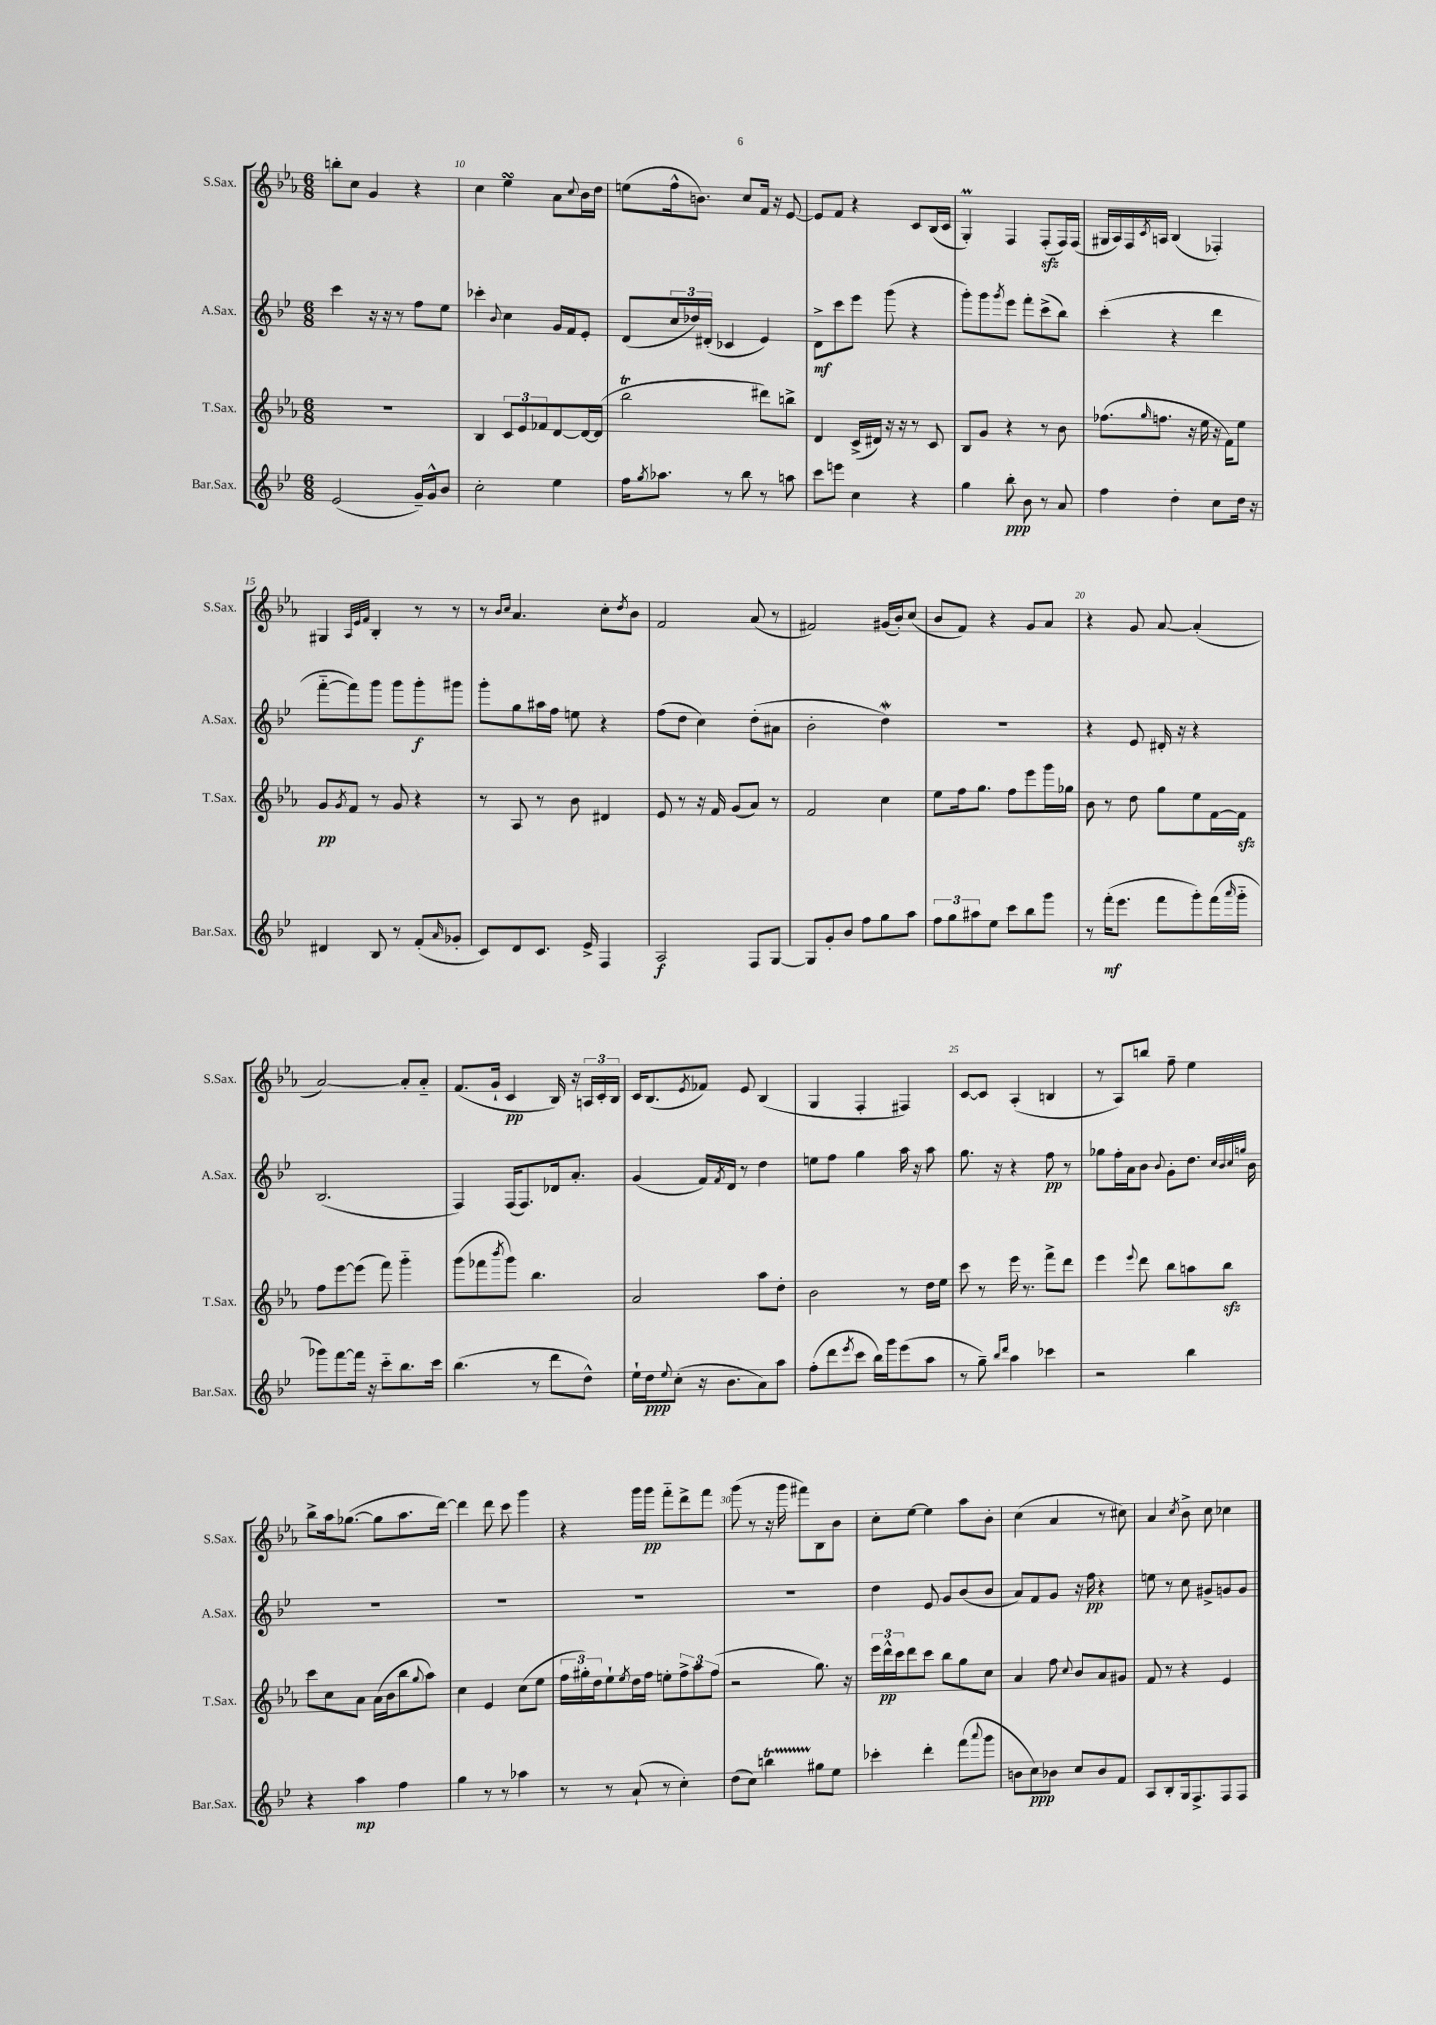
<<
\new StaffGroup <<
\new Staff = "s0" \with { instrumentName = "S.Sax." shortInstrumentName = "S.Sax." } {
    \clef treble \key ees \major \numericTimeSignature \time 6/8
    b''8-. c''8 g'4 r4 |
    c''4 ees''4\turn aes'8 \appoggiatura { c''8 } bes'16 d''16 |
    e''8( f''16-^ b'8.) c''8 f'16 r16 ees'8~ |
    ees'8 f'8 r4 c'8 bes16( c'16 |
    g4-.\prall) f4 f8-.\sfz( f16) f16( |
    gis16 aes16) f16 \acciaccatura { c'8 } a16 bes4( fes4-.) |
    gis4 \grace { aes32 ees'32 f'32 } bes4-. r8 r8 |
    r8 \grace { bes'16 c''16 } aes'4. c''8-. \acciaccatura { d''8 } bes'8 |
    f'2 aes'8( r8 |
    fis'2) gis'16( bes'16-.) c''8( |
    bes'8 f'8) r4 g'8 aes'8 |
    r4 g'8 aes'8~ aes'4-.( |
    aes'2~) aes'8-. aes'8-_ |
    f'8.( g'16-! c'4\pp bes16) r16 \tuplet 3/2 { a16 c'16-. bes16 } |
    c'16 bes8.( \acciaccatura { ees'8 } fes'8) ees'8 bes4( |
    g4 f4-. fis4) |
    c'8~ c'8 aes4-.( b4 |
    r8 aes8) b''8 f''8-- ees''4 |
    bes''8-> aes''16 ges''8.~( ges''8 aes''8. d'''16~) |
    d'''4 d'''8 c'''8 g'''4 |
    r4 g'''16 g'''16\pp f'''8-_ d'''8-> f'''8 |
    g'''8( r8 r16 g'''16 fis'''8) bes8 bes'8 |
    c''8-. ees''8~ ees''4 aes''8 bes'8-. |
    c''4( aes'4 r8 cis''8) |
    aes'4 \acciaccatura { c''8 } bes'8-> c''8 ces''4 \bar "|." |
}
\new Staff = "s1" \with { instrumentName = "A.Sax." shortInstrumentName = "A.Sax." } {
    \clef treble \key bes \major \numericTimeSignature \time 6/8
    c'''4 r16 r16 r8 f''8 ees''8 |
    ces'''4-. \appoggiatura { bes'8 } c''4 g'16 f'16 ees'8-. |
    d'8( \tuplet 3/2 { c''16 des''16) dis'16-.( } ces'4 ees'4) |
    d'8->\mf c'''8 ees'''8 g'''8( r4 |
    g'''8-.) g'''8 \acciaccatura { g'''8 } ees'''8 f'''8-. c'''8->( bes''8) |
    c'''4-.( r4 d'''4 |
    f'''8~-_ f'''8) g'''8 g'''8 g'''8-.\f gis'''8 |
    g'''8-. g''8 ais''16 f''16 e''8 r4 |
    f''8( d''8 c''4) d''8-.( ais'8 |
    bes'2-. d''4\mordent) |
    R2. |
    r4 ees'8 dis'16-. r16 r4 |
    bes2.( |
    f4) f16( f8.) des'16 a'8.-. |
    g'4( f'16) \acciaccatura { f'8 } d'16 r8 d''4 |
    e''8 f''8 g''4 a''16 r16 a''8 |
    g''8. r16 r4 f''8\pp r8 |
    ges''8 f''16-. a'16 bes'8 \appoggiatura { bes'8 } g'8-. d''8. \grace { c''32 bes'32 c''32 g''32 } bes'16 |
    R2. |
    R2. |
    R2. |
    R2. |
    d''4 ees'8 g'8 bes'8( bes'8 |
    a'8) f'8 g'8 r16 f''16\pp r4 |
    e''8 r8 c''8 gis'8-> g'8 g'8 \bar "|." |
}
\new Staff = "s2" \with { instrumentName = "T.Sax." shortInstrumentName = "T.Sax." } {
    \clef treble \key ees \major \numericTimeSignature \time 6/8
    R2. |
    bes4 \tuplet 3/2 { c'8 ees'8 fes'8 } d'8~ d'16~ d'16( |
    bes''2\trill dis'''8) b''8-> |
    d'4 c'16->( dis'16) r16 r16 r8 c'8 |
    bes8 g'8 r4 r8 bes'8 |
    fes''8.( \grace { g''16 } f''8. r16 ees''16 r16 f'16) ees''8 |
    g'8\pp \acciaccatura { g'8 } f'8 r8 g'8 r4 |
    r8 aes8 r8 bes'8 dis'4 |
    ees'8 r8 r16 f'16 g'8( aes'8) r8 |
    f'2 c''4 |
    ees''8 f''16 g''8. f''8 ees'''8 g'''16 ges''16 |
    bes'8 r8 d''8 g''8 ees''8 f'16~ f'16\sfz |
    f''8 ees'''8~ ees'''8( f'''8) g'''4-_ |
    g'''8( fes'''8 \acciaccatura { bes'''8 } g'''8) bes''4. |
    aes'2 aes''8 d''8-. |
    bes'2 r8 d''16 ees''16 |
    c'''8 r8 ees'''16 r8. f'''8-> d'''8 |
    ees'''4 \appoggiatura { ees'''8 } d'''8 bes''8 a''8 bes''8\sfz |
    c'''8 c''8 aes'8 aes'16( bes'16 bes''8 \appoggiatura { g''8 } aes''8) |
    c''4 ees'4 c''8( ees''8 |
    \tuplet 3/2 { f''16 gis''16-.) d''16 } ees''8-! \acciaccatura { ees''8 } d''16 f''16 e''8-. \tuplet 3/2 { f''8-> aes''8 f''8( } |
    r2 g''8.) r16 |
    \tuplet 3/2 { ees'''16 d'''16-^\pp c'''16 } d'''8 c'''8 bes''8 g''8 c''8 |
    aes'4 f''8 \appoggiatura { c''8 } bes'8 aes'8 gis'8 |
    f'8 r8 r4 ees'4 \bar "|." |
}
\new Staff = "s3" \with { instrumentName = "Bar.Sax." shortInstrumentName = "Bar.Sax." } {
    \clef treble \key bes \major \numericTimeSignature \time 6/8
    ees'2( g'16--) g'16-^ bes'8 |
    c''2-. ees''4 |
    f''16 \acciaccatura { g''8 } aes''8. r8 bes''8 r8 a''8 |
    c'''8 e'''8 c''4 r4 |
    g''4 bes''8-.\ppp bes'8 r8 a'8 |
    f''4 d''4-. c''8 d''16 r16 |
    dis'4 bes8 r8 f'8-.( \grace { a'16 } ges'8-. |
    c'8) d'8 c'8. ees'16-> f4 |
    a2\f f8 g8~ |
    g8 g'8-. bes'8 f''8 g''8 a''8 |
    \tuplet 3/2 { f''8 g''8 ais''8 } ees''8 c'''8 bes''8 g'''8 |
    r8 f'''16-.\mf( ees'''8. f'''8 g'''8-.) f'''16( \grace { a'''16 } g'''16-_ |
    ges'''8) f'''8~ f'''16 r16 c'''8-_ bes''8. c'''16 |
    bes''4.( r8 d'''8 d''8-^) |
    ees''16-! d''16\ppp \appoggiatura { ees''8 } c''8-.( r16 bes'8. a'8) a''8 |
    f''8-.( d'''8 \acciaccatura { ees'''8 } c'''8 bes''16) g'''16 ees'''8( a''8 |
    r8 g''8--) \grace { bes''16 d'''16 } a''4 ces'''4 |
    r2 bes''4 |
    r4 a''4\mp f''4 |
    g''4 r8 r8 aes''4 |
    r8 r8 a'8-!( r8 c''4-.) |
    d''8( c''8) b''4\startTrillSpan gis''8\stopTrillSpan ees''8 |
    ces'''4-. d'''4-. f'''8( \appoggiatura { a'''8 } g'''8 |
    b'8 c''8\ppp) bes'8 c''8 bes'8 f'8 |
    a8 bes8-. g16 f8.-> f8 f8 \bar "|." |
}
>>
>>
\layout { \context { \Score currentBarNumber = #9 \override BarNumber.break-visibility = ##(#f #t #t) barNumberVisibility = #(every-nth-bar-number-visible 5) } }
